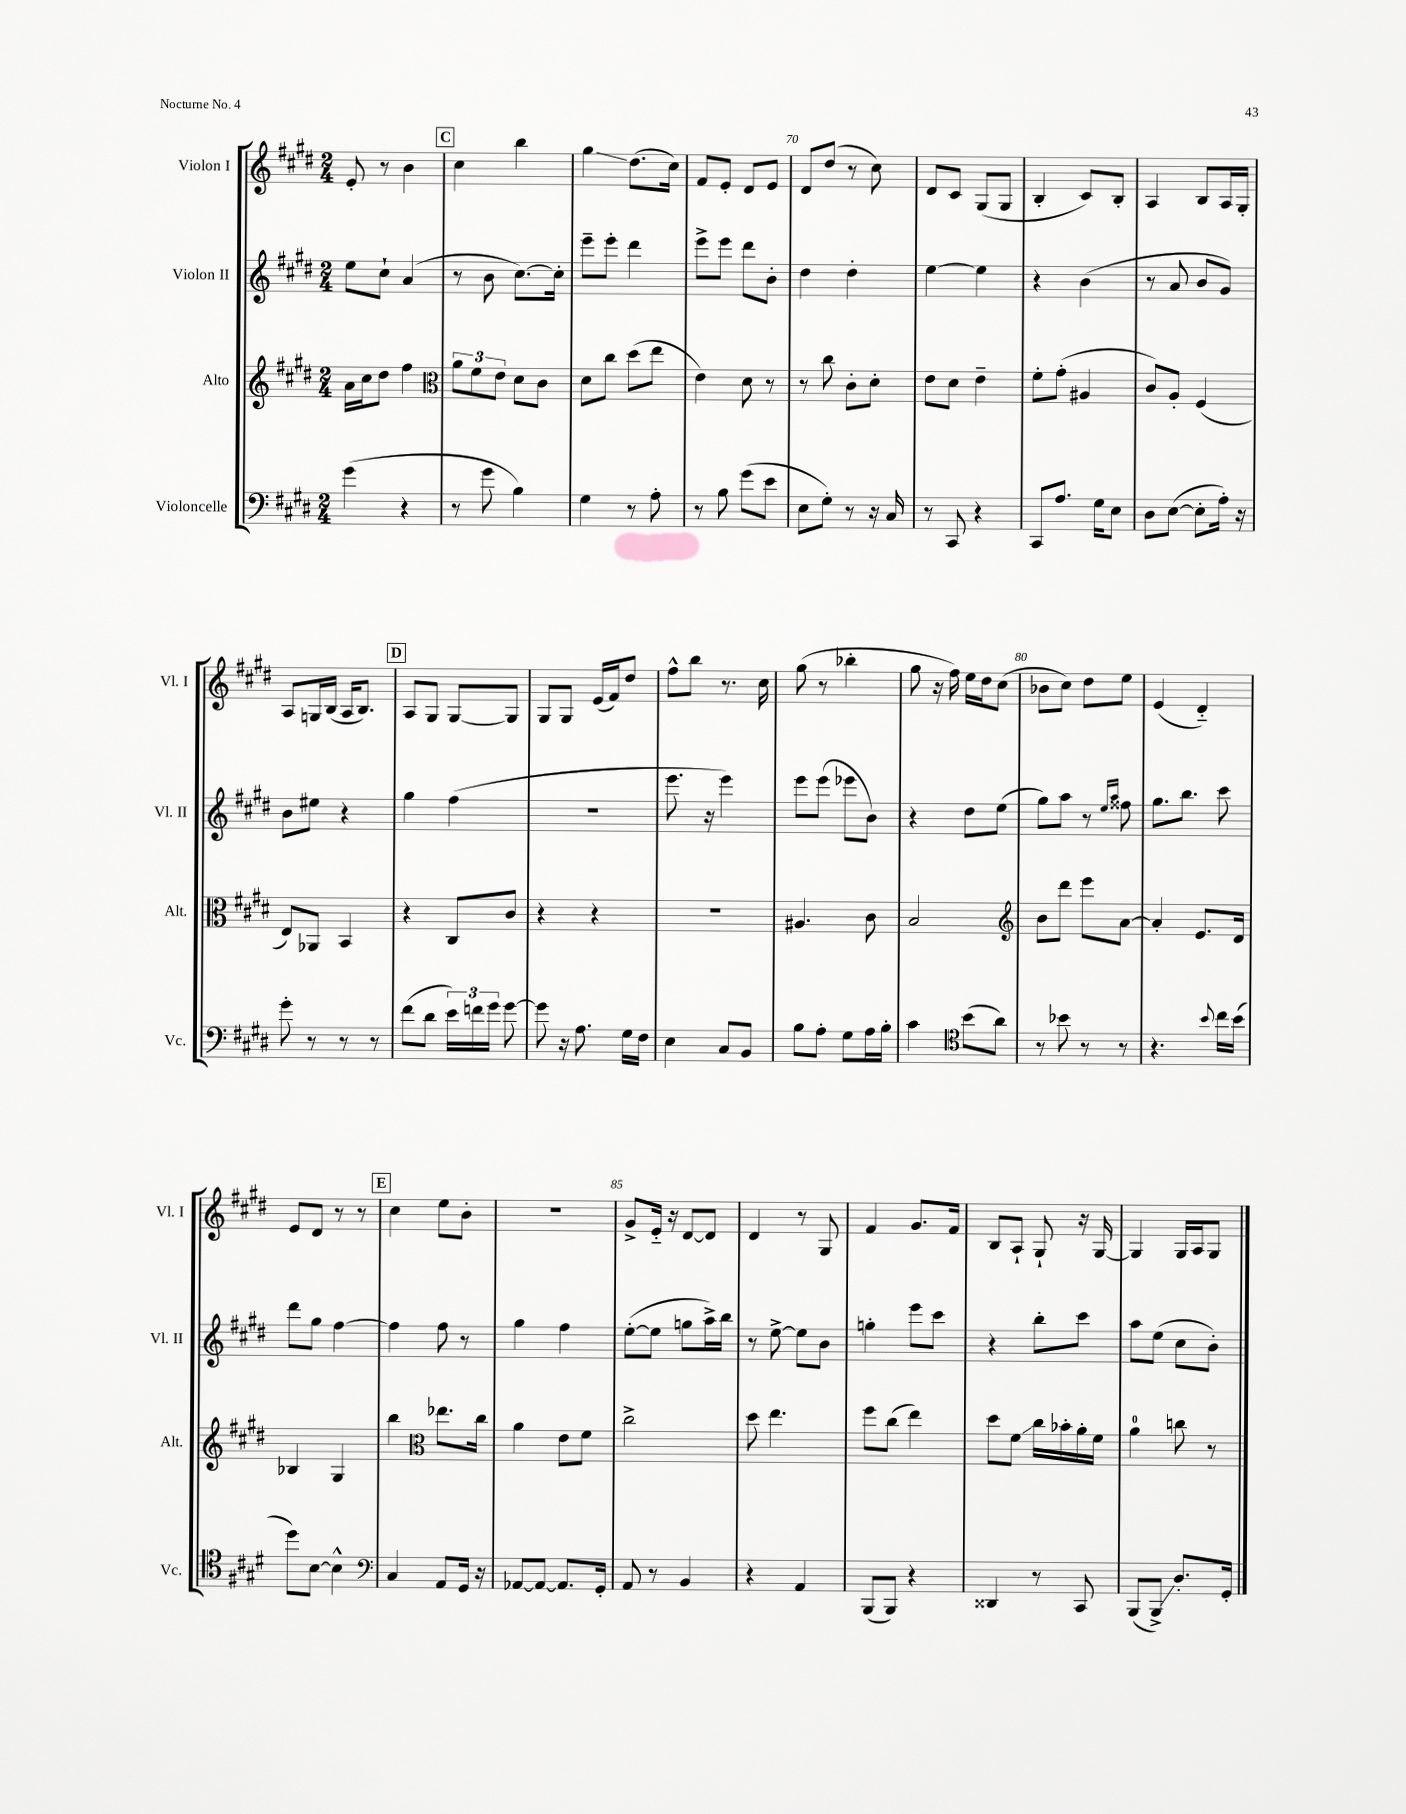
<<
\new StaffGroup <<
\new Staff = "s0" \with { instrumentName = "Violon I" shortInstrumentName = "Vl. I" } {
    \clef treble \key e \major \numericTimeSignature \time 2/4
    \autoBeamOff e'8-. r8 b'4 |
    \mark \markup { \box "C" } cis''4 b''4 |
    gis''4\glissando dis''8.[( cis''16]) |
    fis'8[ e'8]-. dis'8[ e'8] |
    dis'8[ dis''8]( r8 cis''8) |
    dis'8[ cis'8] gis8[( gis8] |
    b4-. cis'8[) b8]-. |
    a4 b8[ a16 gis16]-. |
    a8[ g16 b16]( a16[ b8.]) |
    \mark \markup { \box "D" } a8[ gis8] gis8[~ gis8] |
    gis8[ gis8] e'16[( fis'16) dis''8] |
    fis''8[-^ b''8] r8. cis''16 |
    gis''8( r8 bes''4-. |
    gis''8 r16 fis''16) e''16[ dis''16 cis''8]( |
    bes'8[ cis''8]) dis''8[ e''8] |
    e'4( dis'4-_) |
    e'8[ dis'8] r8 r8 |
    \mark \markup { \box "E" } cis''4 e''8[ b'8]-. |
    R2 |
    gis'8[-> e'16]-_ r16 dis'8[~ dis'8] |
    dis'4 r8 gis8 |
    fis'4 gis'8.[ fis'16] |
    b8[ a8]-! gis8-! r16 gis16~ |
    gis4 gis16[ a16 gis8] \bar "|." |
}
\new Staff = "s1" \with { instrumentName = "Violon II" shortInstrumentName = "Vl. II" } {
    \clef treble \key e \major \numericTimeSignature \time 2/4
    \autoBeamOff e''8[ cis''8]-! a'4( |
    \mark \markup { \box "C" } r8 b'8 cis''8.[~) cis''16]-. |
    e'''8[-- e'''8]-. dis'''4 |
    e'''8[-> e'''8] dis'''8[ b'8]-. |
    dis''4 dis''4-. |
    e''4~ e''4 |
    r4 b'4( |
    r8 a'8 b'8[ gis'8]) |
    b'8[ eis''8] r4 |
    \mark \markup { \box "D" } gis''4 fis''4( |
    R2 |
    e'''8. r16 e'''4) |
    e'''8[ e'''8]( ees'''8[ b'8]) |
    r4 dis''8[ e''8]( |
    gis''8[) a''8] r8 \grace { e''16[ a''16] } fisis''8 |
    gis''8.[ b''8.] cis'''8 |
    dis'''8[ gis''8] fis''4~ |
    \mark \markup { \box "E" } fis''4 fis''8 r8 |
    gis''4 fis''4 |
    e''8[~-.( e''8] g''8[ a''16->) b''16] |
    r8 e''8~-> e''8[ b'8] |
    g''4-. e'''8[ cis'''8] |
    r4 b''8[-. cis'''8] |
    a''8[ e''8]( cis''8[ b'8]-.) \bar "|." |
}
\new Staff = "s2" \with { instrumentName = "Alto" shortInstrumentName = "Alt." } {
    \clef treble \key e \major \numericTimeSignature \time 2/4
    \autoBeamOff a'16[ cis''16 dis''8] fis''4 |
    \mark \markup { \box "C" } \clef alto \tuplet 3/2 { a'8[ fis'8 e'8] } dis'8[ cis'8] |
    dis'8[ cis''8] dis''8[( e''8] |
    e'4) dis'8 r8 |
    r8 cis''8 cis'8[-. dis'8]-. |
    e'8[ dis'8] e'4-- |
    fis'8[-. gis'8]-.( ais4 |
    cis'8[) a8]-. fis4( |
    e8[) aes,8] b,4 |
    \mark \markup { \box "D" } r4 cis8[ cis'8] |
    r4 r4 |
    R2 |
    ais4. cis'8 |
    b2 |
    \clef treble b'8[ dis'''8] e'''8[ a'8]~ |
    a'4-. e'8.[ dis'16] |
    bes4 gis4 |
    \mark \markup { \box "E" } b''4 \clef alto ees''8.[ cis''16] |
    a'4 e'8[ fis'8] |
    cis''2-> |
    dis''8 e''4. |
    fis''8[ cis''8]( e''4) |
    dis''8[ fis'8]\glissando cis''16[ bes'16-. a'16-. fis'16] |
    a'4-0 c''8 r8 \bar "|." |
}
\new Staff = "s3" \with { instrumentName = "Violoncelle" shortInstrumentName = "Vc." } {
    \clef bass \key e \major \numericTimeSignature \time 2/4
    \autoBeamOff gis'4( r4 |
    \mark \markup { \box "C" } r8 gis'8 b4) |
    gis4 r8 a8-. |
    r8 b8 gis'8[( e'8] |
    e8[ gis8]-.) r8 r16 cis16 |
    r8 cis,8 r4 |
    cis,8[ a8.] gis16[ e8] |
    dis8[ e8]~( e8[-. a16]-.) r16 |
    gis'8-. r8 r8 r8 |
    \mark \markup { \box "D" } fis'8[( dis'8] \tuplet 3/2 { e'16[) f'16 gis'16] } gis'8~ |
    gis'8 r16 a8. gis16[ fis16] |
    e4 cis8[ b,8] |
    b8[ a8]-. gis8[ a16 b16]-. |
    cis'4 \clef tenor b'8[( a'8]) |
    r8 bes'8 r8 r8 |
    r4. \appoggiatura { b'8 } cis''16[ b'16]( |
    dis''8[) b8]~ b4-^ |
    \mark \markup { \box "E" } \clef bass cis4 a,8[ gis,16] r16 |
    aes,8[~ aes,8]~ aes,8.[ gis,16]-. |
    a,8 r8 b,4 |
    r4 a,4 |
    b,,8[( b,,8]) r4 |
    disis,4 r8 cis,8 |
    b,,8[( b,,8]->\glissando) dis8.[-. gis,16]-. \bar "|." |
}
>>
>>
\layout { \context { \Score currentBarNumber = #66 \override BarNumber.break-visibility = ##(#f #t #t) barNumberVisibility = #(every-nth-bar-number-visible 5) } }
